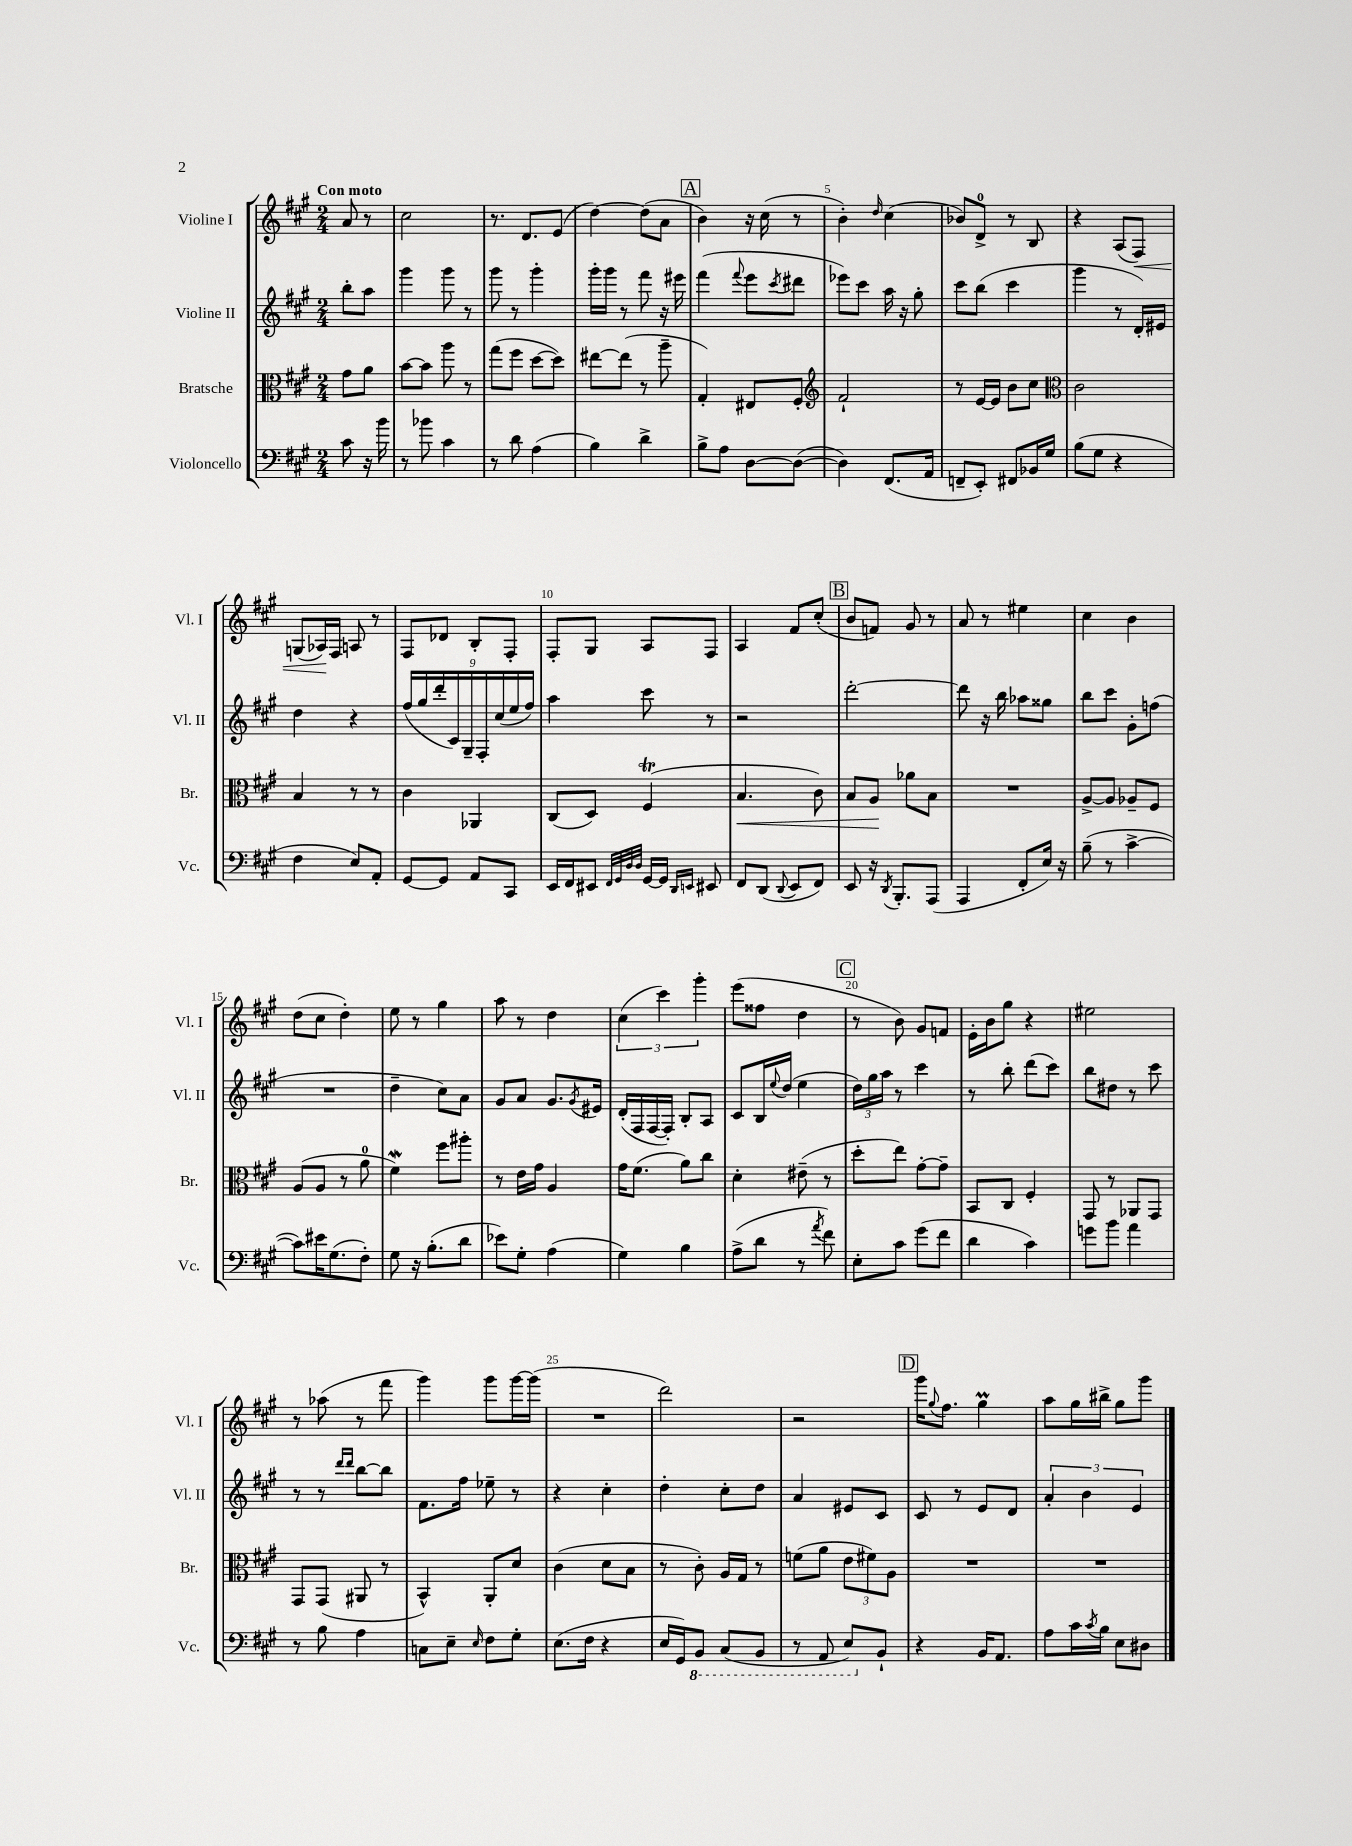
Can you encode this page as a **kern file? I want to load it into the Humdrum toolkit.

**kern	**kern	**dynam	**kern	**kern	**dynam
*part4	*part3	*part3	*part2	*part1	*part1
*staff4	*staff3	*staff3	*staff2	*staff1	*staff1
*I"Violoncello	*I"Bratsche	*	*I"Violine II	*I"Violine I	*
*I'Vc.	*I'Br.	*	*I'Vl. II	*I'Vl. I	*
*clefF4	*clefC3	*	*clefG2	*clefG2	*
*k[f#c#g#]	*k[f#c#g#]	*	*k[f#c#g#]	*k[f#c#g#]	*
*M2/4	*M2/4	*	*M2/4	*M2/4	*
=	=	=	=	=	=
!	!	!	!	!LO:TX:a:B:t=Con moto	!
8c#\	8g#\L	.	8bb'\L	8a/	.
16r	8a\J	.	8aa\J	8r	.
16b\	.	.	.	.	.
=1	=1	=1	=1	=1	=1
8r	[8b\L	.	4ggg#\	2cc#\	.
8b-X\	8b\J]	.	.	.	.
4c#\	8aa\	.	8ggg#\	.	.
.	8r	.	8r	.	.
=2	=2	=2	=2	=2	=2
8r	(8gg#\L	.	8ggg#\	8.r	.
8d\	8ff#\J	.	8r	.	.
.	.	.	.	8.d/L	.
(4A\	[8dd\L	.	4ggg#'\	.	.
.	8dd\J])	.	.	(8e/J	.
=3	=3	=3	=3	=3	=3
4B\)	[8ee#X\L	.	16ggg#'\LL	[4dd\)	.
.	.	.	16ggg#\JJ	.	.
.	(8ee#\J]	.	8r	.	.
4d^\	8r	.	8fff#\	(8dd\L]	.
.	8aa~\	.	16r	8a\J	.
.	.	.	16eee#X\	.	.
!!LO:REH:place=s1:t=A
=4	=4	=4	=4	=4	=4
8B^\L	4G#'/)	.	(4fff#\	4b\)	.
8A\J	.	.	.	.	.
.	.	.	8qqfff#/	.	.
[8D\L	8E#X/L	.	8eee\L	16r	.
.	.	.	.	(16cc#\	.
.	.	.	8qccc#/	.	.
(8D\J_	8F#'/J	.	8ddd#X\J	8r	.
=5	=5	=5	=5	=5	=5
*	*clefG2	*	*	*	*
4D\])	2f#`/	.	8eee-X\L)	4b'\)	.
.	.	.	8ccc#\J	.	.
.	.	.	.	16qqdd/	.
(8.FF#/L	.	.	16aa\	(4cc#\	.
.	.	.	16r	.	.
.	.	.	8gg#'\	.	.
16AA/Jk	.	.	.	.	.
=6	=6	=6	=6	=6	=6
8FFn~/L	8r	.	8ccc#\L	8b-X/L)	.
8EE'/J)	[16e/LL	.	(8bb\J	8d^/J	.
.	16e/JJ]	.	.	.	.
8FF#X/L	8b\L	.	4ccc#\	8r	.
16BB-X/L	8cc#\J	.	.	8B/	.
16G#/JJ	.	.	.	.	.
=7	=7	=7	=7	=7	=7
*	*clefC3	*	*	*	*
(8B\L	2c#\	.	4ggg#\	4r	.
8G#\J	.	.	.	.	.
4r	.	.	8r	(8A/L	.
!	!	!	!	!	!LO:HP:b
.	.	.	16d'/LL)	8F#/J)	<
.	.	.	16e#X/JJ	.	.
!!LO:LB:g=z
=8	=8	=8	=8	=8	=8
4F#\	4B/	.	4dd\	(8Gn/L	.
.	.	.	.	16A-X/L)	.
.	.	.	.	16F#/JJ	[
8E/L)	8r	.	4r	8An/	.
8AA'/J	8r	.	.	8r	.
=9	=9	=9	=9	=9	=9
[8GG#/L	4c#\	.	(18ff#/LL	8F#/L	.
.	.	.	18gg#/	.	.
.	.	.	18ddd'/	.	.
8GG#/J]	.	.	.	8d-X/J	.
.	.	.	18c#/)	.	.
.	.	.	18G#~/	.	.
8AA/L	4AA-X/	.	.	8B'/L	.
.	.	.	18F#'/	.	.
.	.	.	(18cc#/	.	.
8CC#/J	.	.	.	8F#'/J	.
.	.	.	18ee/	.	.
.	.	.	18ff#/JJ)	.	.
=10	=10	=10	=10	=10	=10
16EE/LL	(8C#/L	.	4aa\	8F#'/L	.
16FF#/J	.	.	.	.	.
8EE#X/J	8D/J)	.	.	8G#/J	.
32qqFF#/LLL	.	.	.	.	.
32qqGG#/	.	.	.	.	.
32qqD/	.	.	.	.	.
32qqD/JJJ	.	.	.	.	.
[16GG#/LL	(4F#T/	.	8ccc#\	8A/L	.
16GG#/JJ]	.	.	.	.	.
16qqDD/LL	.	.	.	.	.
16qqEEn/JJ	.	.	.	.	.
8EE#X/	.	.	8r	8F#/J	.
=11	=11	=11	=11	=11	=11
!	!	!LO:HP:b	!	!	!
8FF#/L	4.B/	<	2r	4A/	.
(8DD/J	.	.	.	.	.
8qqDD/	.	.	.	.	.
8EE/L	.	.	.	8f#/L	.
8FF#/J)	8c#\)	.	.	(8cc#'/J	.
!!LO:REH:place=s1:t=B
=12	=12	=12	=12	=12	=12
8EE/	8B/L	.	[2ddd'\	8b/L	.
16r	8A/J	.	.	8fn/J)	.
8qDD/	.	.	.	.	.
8.BBB'/L	.	.	.	.	.
.	8a-X\L	[	.	8g#/	.
(8AAA/J	8B\J	.	.	8r	.
=13	=13	=13	=13	=13	=13
4AAA/	2r	.	8ddd\]	8a/	.
.	.	.	16r	8r	.
.	.	.	16bb\	.	.
8FF#'/L	.	.	8aa-X\L	4ee#X\	.
16E/Jk)	.	.	8gg##X\J	.	.
16r	.	.	.	.	.
=14	=14	=14	=14	=14	=14
(8B~\	[8A^/L	.	8bb\L	4cc#\	.
8r	8A/J]	.	8ccc#\J	.	.
[4c#^\	8A-X~/L	.	8g#'\L	4b\	.
.	8F#/J	.	(8ffn\J	.	.
!!LO:LB:g=z
=15	=15	=15	=15	=15	=15
8c#\L])	(8A/L	.	2r	(8dd\L	.
16e#X\K	8A/J	.	.	8cc#\J	.
(8.G#\	.	.	.	.	.
.	8r	.	.	4dd'\)	.
8F#'\J)	8a\	.	.	.	.
=16	=16	=16	=16	=16	=16
8G#\	4f#W\)	.	4dd~\	8ee\	.
16r	.	.	.	8r	.
(8.B'\L	.	.	.	.	.
.	8ff#\L	.	8cc#\L)	4gg#\	.
8d\J	8aa#X'\J	.	8a\J	.	.
=17	=17	=17	=17	=17	=17
8e-X\L)	8r	.	8g#/L	8aa\	.
8G#'\J	16e\LL	.	8a/J	8r	.
.	16g#\JJ	.	.	.	.
(4A\	4A/	.	8.g#/L	4dd\	.
.	.	.	8qg#/	.	.
.	.	.	16e#X/Jk	.	.
=18	=18	=18	=18	=18	=18
4G#\)	16g#\KL	.	(16d'/LL	(6cc#\	.
.	(8.f#\J	.	16F#/	.	.
.	.	.	[16F#/	.	.
.	.	.	.	6ccc#\)	.
.	.	.	16F#'/JJ])	.	.
4B\	8a\L)	.	8B'/L	.	.
.	.	.	.	6ggg#'\	.
.	8cc#\J	.	8A/J	.	.
=19	=19	=19	=19	=19	=19
(8A^\L	4d'\	.	8c#/L	(8eee\L	.
8d\J	.	.	16B/L	8ff##X\J	.
.	.	.	8qqee/	.	.
.	.	.	(16dd/JJ	.	.
8r	(8e#X~\	.	4ee\	4dd\	.
8qa/	.	.	.	.	.
8f#\)	8r	.	.	.	.
!!LO:REH:place=s1:t=C
=20	=20	=20	=20	=20	=20
8E'\L	8dd'\L	.	24dd\LL)	8r	.
.	.	.	24gg#\	.	.
.	.	.	24aa\JJ	.	.
8c#\J	8ee\J)	.	8r	8b\)	.
(8g#\L	[8g#'\L	.	4ccc#\	8g#/L	.
8f#\J	8g#~\J]	.	.	8fn/J	.
=21	=21	=21	=21	=21	=21
4d\	8BB/L	.	8r	16e'\LL	.
.	.	.	.	16b\J	.
.	8C#/J	.	8bb'\	8gg#\J	.
4c#\)	4F#'/	.	(8ddd\L	4r	.
.	.	.	8ccc#\J)	.	.
=22	=22	=22	=22	=22	=22
8gn\L	8GG#/	.	8bb\L	2ee#X\	.
8b\J	8r	.	8dd#X\J	.	.
4a\	8AA-X/L	.	8r	.	.
.	8GG#/J	.	8ccc#\	.	.
!!LO:LB:g=z
=23	=23	=23	=23	=23	=23
8r	8GG#/L	.	8r	8r	.
8B\	(8GG#/J	.	8r	(8aa-X\	.
.	.	.	16qqddd/LL	.	.
.	.	.	16qqddd/JJ	.	.
4A\	8AA#X/	.	[8bb\L	8r	.
.	8r	.	8bb\J]	8fff#\	.
=24	=24	=24	=24	=24	=24
8Cn\L	4BB^^/)	.	8.f#\L	4ggg#\)	.
8E~\J	.	.	.	.	.
.	.	.	16ff#\Jk	.	.
16qqE/	.	.	.	.	.
8F#\L	8AA'/L	.	8ee-X~\	8ggg#\L	.
8G#'\J	8d/J	.	8r	[16ggg#\L	.
.	.	.	.	(16ggg#\JJ]	.
=25	=25	=25	=25	=25	=25
(8.E\L	(4c#\	.	4r	2r	.
16F#\Jk	.	.	.	.	.
4r	8d\L	.	4cc#'\	.	.
.	8B\J	.	.	.	.
=26	=26	=26	=26	=26	=26
16E/LL	8r	.	4dd'\	2ddd\)	.
16GG#/J)	.	.	.	.	.
*8ba	*	*	*	*	*
8BBB/J	8c#'\)	.	.	.	.
(8CC#/L	16A/LL	.	8cc#'\L	.	.
.	16G#/JJ	.	.	.	.
8BBB/J	8r	.	8dd\J	.	.
=27	=27	=27	=27	=27	=27
8r	(8fn\L	.	4a/	2r	.
8AAA/	8a\J	.	.	.	.
8EE/L)	12e\L	.	8e#X/L	.	.
.	12f#X\)	.	.	.	.
*X8ba	*	*	*	*	*
8BB`/J	.	.	8c#/J	.	.
.	12A\J	.	.	.	.
!!LO:REH:place=s1:t=D
=28	=28	=28	=28	=28	=28
4r	2r	.	8c#/	16ggg#\KL	.
.	.	.	.	8qqgg#/	.
.	.	.	.	8.ff#\J	.
.	.	.	8r	.	.
16BB/KL	.	.	8e/L	4gg#m\	.
8.AA/J	.	.	.	.	.
.	.	.	8d/J	.	.
=29	=29	=29	=29	=29	=29
8A\L	2r	.	6a'/	8aa\L	.
16c#\L	.	.	.	16gg#\L	.
.	.	.	6b\	.	.
8qc#/	.	.	.	.	.
16B\JJ	.	.	.	16bb#X^\JJ	.
8E\L	.	.	.	8gg#\L	.
.	.	.	6e/	.	.
8D#X\J	.	.	.	8ggg#\J	.
==	==	==	==	==	==
*-	*-	*-	*-	*-	*-
